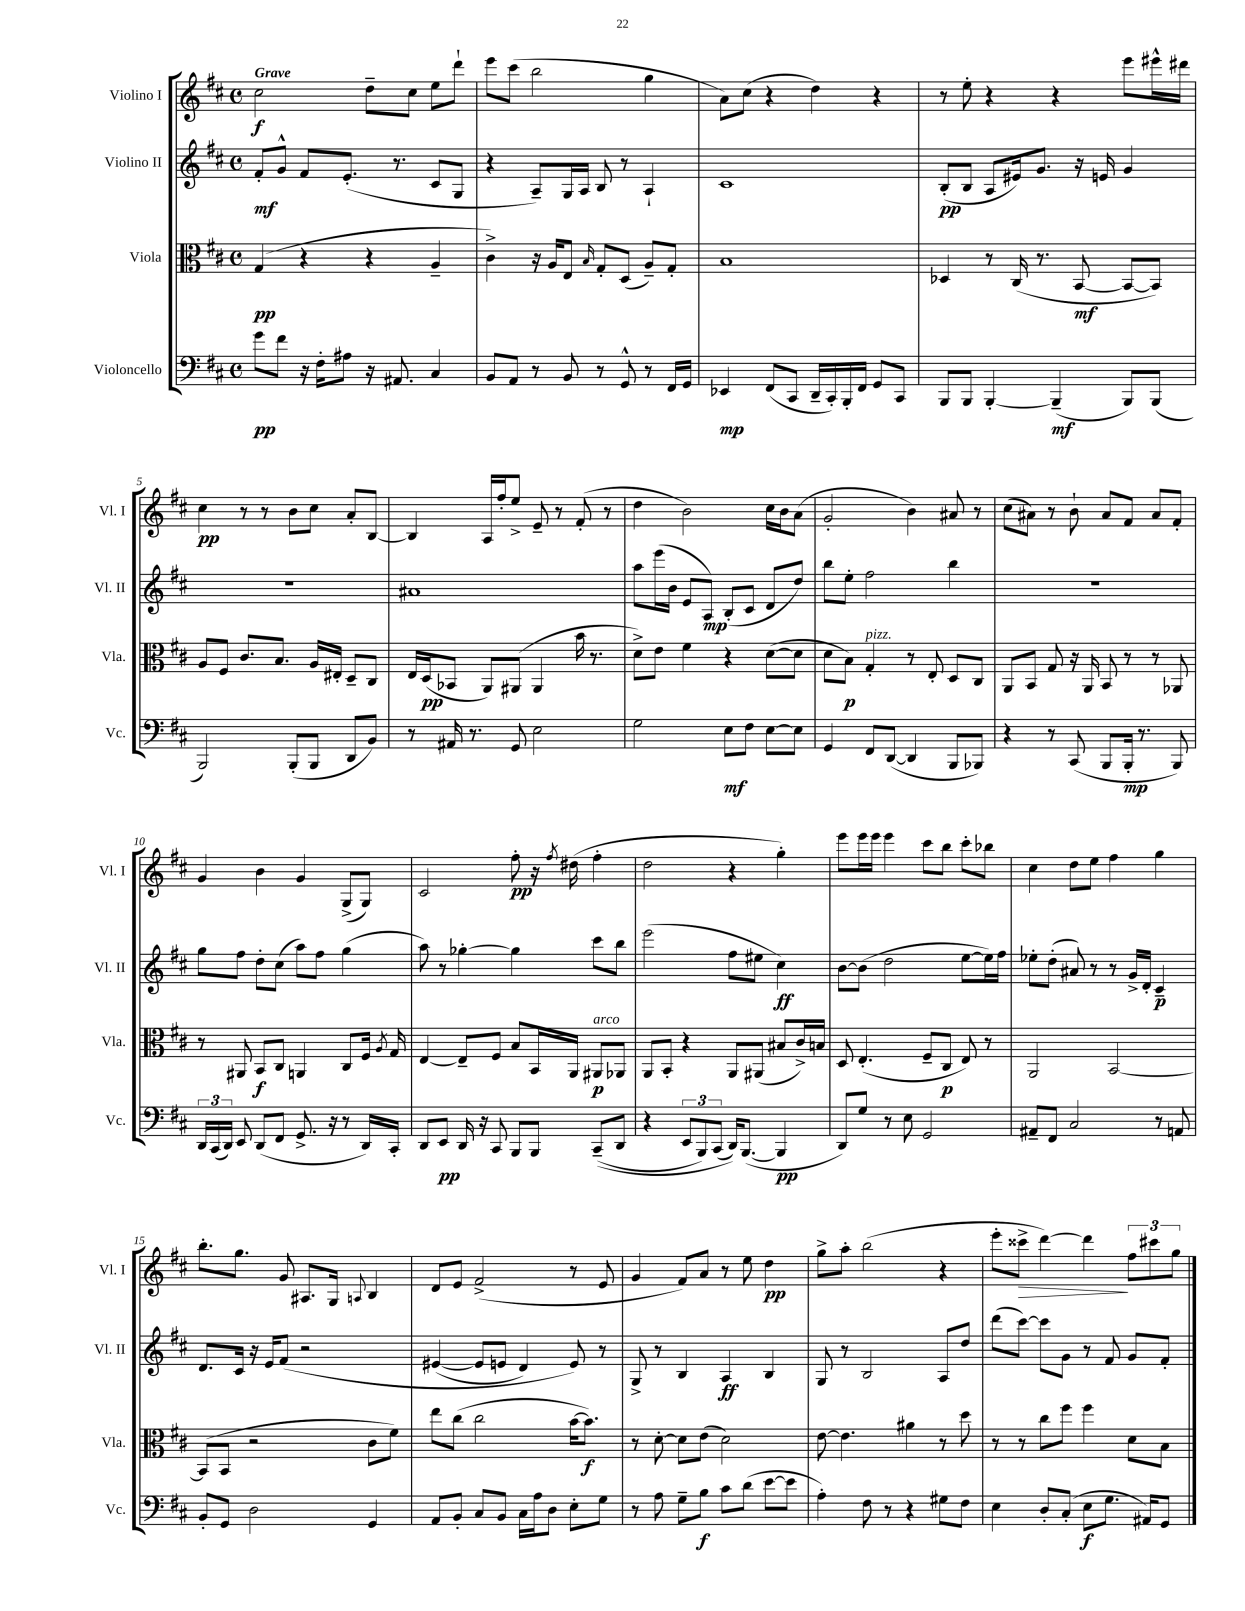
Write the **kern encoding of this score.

**kern	**kern	**kern	**kern
*staff4	*staff3	*staff2	*staff1
*clefF4	*clefC3	*clefG2	*clefG2
*k[f#c#]	*k[f#c#]	*k[f#c#]	*k[f#c#]
*M4/4	*M4/4	*M4/4	*M4/4
*met(c)	*met(c)	*met(c)	*met(c)
8g	(4G	8f#'	2cc#
8f#	.	8g^^	.
16r	4r	8f#	.
16F#'	.	.	.
8A#	.	(8.e'	.
16r	4r	.	8dd~
8.AA#	.	8.r	.
.	.	.	8cc#
4C#	4A~	8c#	8ee
.	.	8G	8ddd`
=	=	=	=
8BB	4c#^)	4r	8eee
8AA	.	.	(8ccc#
8r	16r	8A~)	2bb
.	16A	.	.
8BB	8E	16G	.
.	.	16A	.
.	16qqB	.	.
8r	8G'	8B	.
8GG^^	(8D	8r	.
8r	8A~)	4A`	4gg
16FF#	8G'	.	.
16GG	.	.	.
=	=	=	=
4EE-	1B	1c#	8a)
.	.	.	(8cc#
(8FF#	.	.	4r
8CC#	.	.	.
16DD~	.	.	4dd)
16CC#')	.	.	.
16BBB'	.	.	.
16FF#	.	.	.
8GG	.	.	4r
8CC#	.	.	.
=	=	=	=
8BBB	4D-	(8B'	8r
8BBB	.	8B	8ee'
[4BBB'	8r	8A	4r
.	(16C#	16e#)	.
.	8.r	8.g	.
(4BBB~]	.	.	4r
.	[8BB	16r	.
.	.	16e	.
8BBB)	8BB_	4g	8eee
(8BBB	8BB])	.	16eee#^^
.	.	.	16ddd#
=	=	=	=
2BBB)	8A	1r	4cc#
.	8F#	.	.
.	8.c#	.	8r
.	.	.	8r
.	8.B	.	.
(8BBB'	.	.	8b
8BBB	16A	.	8cc#
.	16E#'	.	.
8DD	8D~	.	8a'
8BB)	8C#	.	[8B
=	=	=	=
8r	16E	1a#	4B]
.	(16D	.	.
16AA#	8BB-	.	.
8.r	.	.	.
.	8AA)	.	16A
.	.	.	16ff#'
8GG	(8AA#	.	8ee^
2E	4AA#	.	8e~
.	.	.	8r
.	16b	.	(8f#'
.	8.r	.	.
.	.	.	8r
=	=	=	=
2G	8d^)	8aa	4dd
.	8e	(16eee	.
.	.	16b	.
.	4f#	8e	2b)
.	.	8A)	.
8E	4r	(8B'	.
8F#	.	8c#	.
[8E	([8d	8d	16cc#
.	.	.	16b
8E]	8d]	8dd)	(8a
=	=	=	=
4GG	8d	8bb	2g'
.	8B)	8ee'	.
8FF#	4G'	2ff#	.
([8DD	.	.	.
4DD]	8r	.	4b)
.	8E'	.	.
8BBB	8D	4bb	8a#
8BBB-)	8C#	.	8r
=	=	=	=
4r	8AA	1r	(8cc#
.	8BB	.	8a#)
8r	8G	.	8r
(8CC#	16r	.	8b`
.	16AA	.	.
8BBB	8BB	.	8a#
16BBB'	8r	.	8f#
8.r	.	.	.
.	8r	.	8a#
8BBB)	8AA-	.	8f#'
=	=	=	=
24DD	8r	8gg	4g
(24CC#	.	.	.
24DD)	.	.	.
8EE	8AA#	8ff#	.
(8DD	8BB	8dd'	4b
8FF#	8C#	(8cc#	.
8.GG^	4AA	8aa)	4g
.	.	8ff#	.
16r	.	.	.
8r	8C#	(4gg	(8G^
16DD)	16F#	.	8G)
.	8qA	.	.
16CC#'	16G	.	.
=	=	=	=
8DD	[4E	8aa)	2c#
8EE	.	8r	.
16DD	8E~]	[4gg-'	.
16r	.	.	.
8CC#	8F#	.	.
8BBB	8B	4gg-]	8ff#'
8BBB	16BB	.	16r
.	.	.	8qff#
.	16AA	.	(16dd#
&((8CC#~	8AA#	8ccc#	4ff#'
8DD	8AA-	8bb	.
=	=	=	=
4r	8AA	(2eee	2dd
.	8BB'	.	.
12EE	4r	.	.
12BBB)	.	.	.
(12CC#	.	.	.
16DD)&)	8AA	8ff#	4r
([8.BBB	.	.	.
.	(8AA#	8ee#	.
4BBB]	8B#	4cc#)	4gg')
.	16c#^)	.	.
.	16B	.	.
=	=	=	=
8DD)	8D	[8b	8eee
8G	(4.E'	(8b]	16eee
.	.	.	16eee
8r	.	2dd	4eee
8E	.	.	.
2GG	8F#~	.	8ccc#
.	8C#	.	8bb
.	8E)	[8ee	8ccc#'
.	8r	16ee])	8bb-
.	.	16ff#	.
=	=	=	=
8AA#~	2AA	8ee-'	4cc#
8FF#	.	(8dd'	.
2C#	.	8a#)	8dd
.	.	8r	8ee
.	[2BB	8r	4ff#
.	.	16g^	.
.	.	16d'	.
8r	.	4c#~	4gg
8AA	.	.	.
=	=	=	=
8BB'	(8BB]	8.d	8.bb'
8GG	8BB	.	.
.	.	16c#	8.gg
2D	2r	16r	.
.	.	16e	.
.	.	&(8f#	8g
.	.	2r	8.A#
.	.	.	16G
.	.	.	8qqA
4GG	8c#	.	4B
.	8f#)	.	.
=	=	=	=
8AA	8ee	([4e#	8d
8BB'	(8cc#	.	8e
8C#	2cc#	8e#]	(2f#^
8BB	.	8e	.
16C#	.	4d)	.
16A	.	.	.
8D	.	.	.
8E'	[16b	8e&)	8r
.	8.b])	.	.
8G	.	8r	8e
=	=	=	=
8r	8r	8G^	4g
8A	[8d'	8r	.
8G~	8d]	4B	8f#)
8B	(8e	.	8a
8c#	2d)	4A	8r
(8d	.	.	8ee
[8e	.	4B	4dd
8e]	.	.	.
=	=	=	=
4A')	[8e	8G	8gg^
.	4.e]	8r	8aa'
8F#	.	2B	(2bb
8r	.	.	.
4r	4a#	.	.
8G#	8r	8A	4r
8F#	8dd	8dd	.
=	=	=	=
4E	8r	(8ddd	8eee'
.	8r	[8ccc#)	8ccc##^
8D'	8cc#	8ccc#]	[4ddd)
(8C#'	8ff#	8g	.
8E	4ff#	8r	4ddd]
8.G	.	8f#	.
.	8d	8g	12ff#
16AA#)	.	.	.
.	.	.	12ccc#
8GG	8B	8f#'	.
.	.	.	12gg
==	==	==	==
*-	*-	*-	*-
